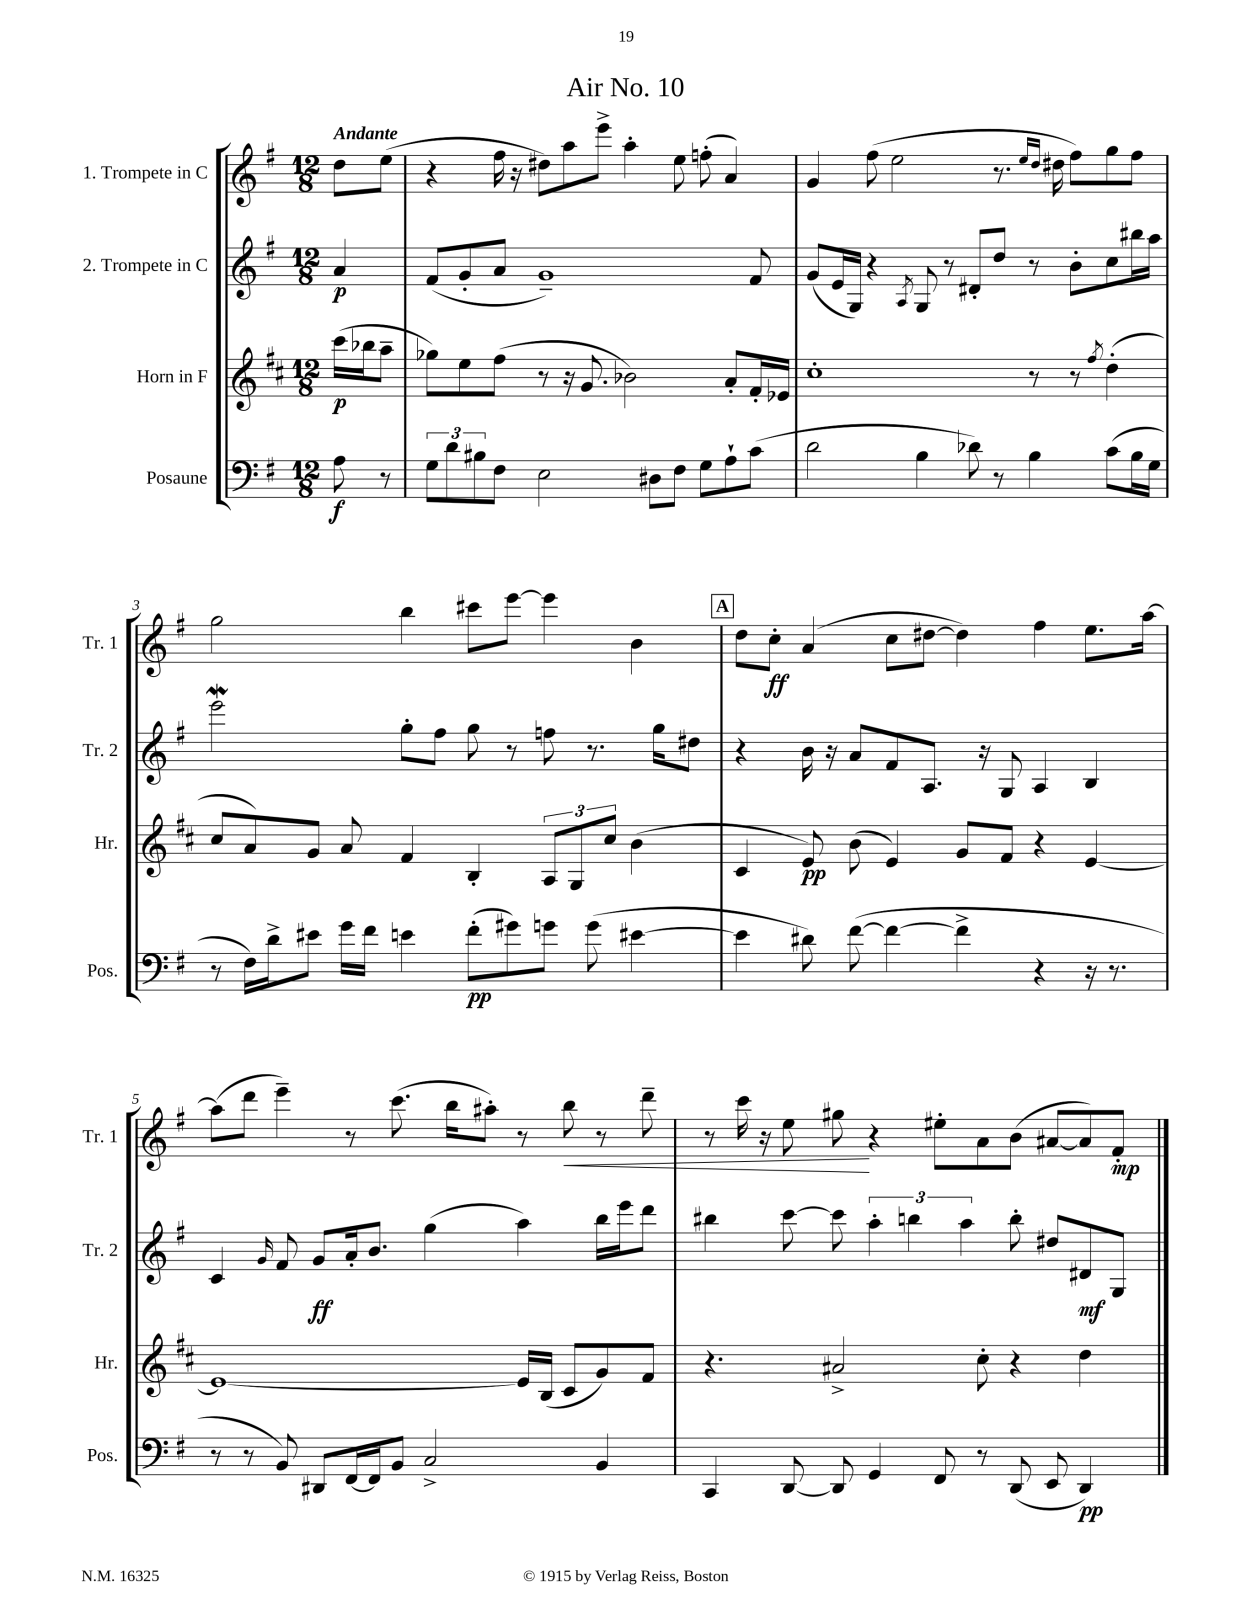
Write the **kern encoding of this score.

**kern	**dynam	**kern	**dynam	**kern	**dynam	**kern	**dynam
*part4	*part4	*part3	*part3	*part2	*part2	*part1	*part1
*staff4	*staff4	*staff3	*staff3	*staff2	*staff2	*staff1	*staff1
*I"Posaune	*	*I"Horn in F	*	*I"2. Trompete in C	*	*I"1. Trompete in C	*
*I'Pos.	*	*I'Hr.	*	*I'Tr. 2	*	*I'Tr. 1	*
*clefF4	*	*clefG2	*	*clefG2	*	*clefG2	*
*k[f#]	*	*k[f#c#]	*	*k[f#]	*	*k[f#]	*
*M12/8	*	*M12/8	*	*M12/8	*	*M12/8	*
=	=	=	=	=	=	=	=
!	!	!	!	!	!	!LO:TX:a:B:t=Andante	!
8A\	f	(16ccc#\LL	p	4a/	p	8dd\L	.
.	.	16bb-X\J	.	.	.	.	.
8r	.	8aa~\J	.	.	.	(8ee\J	.
=1	=1	=1	=1	=1	=1	=1	=1
12G\L	.	8gg-X\L)	.	(8f#/L	.	4r	.
12d\	.	.	.	.	.	.	.
.	.	8ee\	.	8g'/	.	.	.
12B#X\	.	.	.	.	.	.	.
8F#\J	.	(8ff#\J	.	8a/J	.	16ff#\	.
.	.	.	.	.	.	16r	.
2E\	.	8r	.	1g~)	.	8dd#X\L)	.
.	.	16r	.	.	.	8aa\	.
.	.	8.g/	.	.	.	.	.
.	.	.	.	.	.	8eee^\J	.
.	.	2b-X\)	.	.	.	4aa'\	.
8D#X\L	.	.	.	.	.	.	.
8F#\J	.	.	.	.	.	8ee\	.
8G\L	.	.	.	.	.	(8ffn'\	.
8A`\	.	8a'/L	.	.	.	4a/)	.
(8c\J	.	16f#'/L	.	8f#/	.	.	.
.	.	16e-X/JJ	.	.	.	.	.
=2	=2	=2	=2	=2	=2	=2	=2
2d\	.	1cc#'	.	(8g/L	.	4g/	.
.	.	.	.	16e/L	.	.	.
.	.	.	.	16G/JJ)	.	.	.
.	.	.	.	4r	.	(8ff#\	.
.	.	.	.	.	.	2ee\	.
.	.	.	.	8qA/	.	.	.
4B\	.	.	.	8G/	.	.	.
.	.	.	.	8r	.	.	.
8d-X\)	.	.	.	8d#X'/L	.	.	.
8r	.	.	.	8dd/J	.	8.r	.
4B\	.	8r	.	8r	.	.	.
.	.	.	.	.	.	16qqee/LL	.
.	.	.	.	.	.	16qqdd/JJ	.
.	.	.	.	.	.	16dd#X\	.
.	.	8r	.	8b'\L	.	8ff#\L)	.
.	.	8qff#/	.	.	.	.	.
(8c\L	.	(4dd'\	.	8cc\	.	8gg\	.
16B\L	.	.	.	16bb#X\L	.	8ff#\J	.
16G\JJ	.	.	.	16aa\JJ	.	.	.
!!LO:LB:g=z
=3	=3	=3	=3	=3	=3	=3	=3
8r	.	8cc#/L	.	2eeeW\	.	2gg\	.
16F#\LL)	.	8a/)	.	.	.	.	.
16d^\J	.	.	.	.	.	.	.
8e#X\J	.	8g/J	.	.	.	.	.
16g\LL	.	8a/	.	.	.	.	.
16f#\JJ	.	.	.	.	.	.	.
4en\	.	4f#/	.	8gg'\L	.	4bb\	.
.	.	.	.	8ff#\J	.	.	.
(8f#'\L	pp	4B'/	.	8gg\	.	8ccc#X\L	.
8g#X\)	.	.	.	8r	.	[8eee\J	.
8gn\J	.	12A/L	.	8ffn\	.	4eee\]	.
.	.	12G/	.	.	.	.	.
(8g\	.	.	.	8.r	.	.	.
.	.	12cc#/J	.	.	.	.	.
[4e#X\	.	(4b\	.	.	.	4b\	.
.	.	.	.	16gg\KL	.	.	.
.	.	.	.	8dd#X\J	.	.	.
!!LO:REH:place=s1:t=A
=4	=4	=4	=4	=4	=4	=4	=4
4e#\]	.	4c#/	.	4r	.	8dd\L	.
.	.	.	.	.	.	8cc'\J	ff
8d#X\)	.	8e/)	pp	16b\	.	(4a/	.
.	.	.	.	16r	.	.	.
([8f#\	.	(8b\	.	8a/L	.	.	.
4f#\_	.	4e/)	.	8f#/	.	8cc\L	.
.	.	.	.	8.A/J	.	[8dd#X\J	.
4f#^\]	.	8g/L	.	.	.	4dd#\])	.
.	.	.	.	16r	.	.	.
.	.	8f#/J	.	8G/	.	.	.
4r	.	4r	.	4A/	.	4ff#\	.
16r	.	[4e/	.	4B/	.	8.ee\L	.
8.r	.	.	.	.	.	.	.
.	.	.	.	.	.	[16aa\Jk	.
!!LO:LB:g=z
=5	=5	=5	=5	=5	=5	=5	=5
8r	.	1e_	.	4c/	.	(8aa\L]	.
8r	.	.	.	.	.	8ddd\J	.
.	.	.	.	16qqg/	.	.	.
8BB/)	.	.	.	8f#/	.	4eee~\)	.
8DD#X/L	.	.	.	8g/L	ff	.	.
[16FF#/L	.	.	.	16a'/k	.	8r	.
16FF#/J]	.	.	.	8.b/J	.	.	.
8BB/J	.	.	.	.	.	(8.ccc\	.
2C^/	.	.	.	(4gg\	.	.	.
.	.	.	.	.	.	16bb\KL	.
.	.	.	.	.	.	8aa#X'\J)	.
.	.	16e/LL]	.	4aa\)	.	8r	.
.	.	(16B/JJ	.	.	.	.	.
!	!	!	!	!	!	!	!LO:HP:b
.	.	8c#/L	.	.	.	8bb\	<
4BB/	.	8g/)	.	16bb\LL	.	8r	.
.	.	.	.	16eee\J	.	.	.
.	.	8f#/J	.	8ddd\J	.	8ddd~\	.
=6	=6	=6	=6	=6	=6	=6	=6
4CC/	.	4.r	.	4bb#X\	.	8r	.
.	.	.	.	.	.	16ccc\	.
.	.	.	.	.	.	16r	.
[8DD/	.	.	.	[8ccc\	.	8ee\	.
8DD/]	.	2a#X^/	.	8ccc\]	.	8gg#X\	.
4GG/	.	.	.	6aa'\	.	4r	[
.	.	.	.	6bbn\	.	.	.
8FF#/	.	.	.	.	.	8ee#X'\L	.
.	.	.	.	6aa\	.	.	.
8r	.	8cc#'\	.	.	.	8a\	.
(8DD/	.	4r	.	8bb'\	.	(8b\J	.
8EE/	.	.	.	8dd#X/L	.	[8a#X/L	.
4DD/)	pp	4dd\	.	8d#X/	mf	8a#/])	.
.	.	.	.	8G/J	.	8f#'/J	mp
==	==	==	==	==	==	==	==
*-	*-	*-	*-	*-	*-	*-	*-
